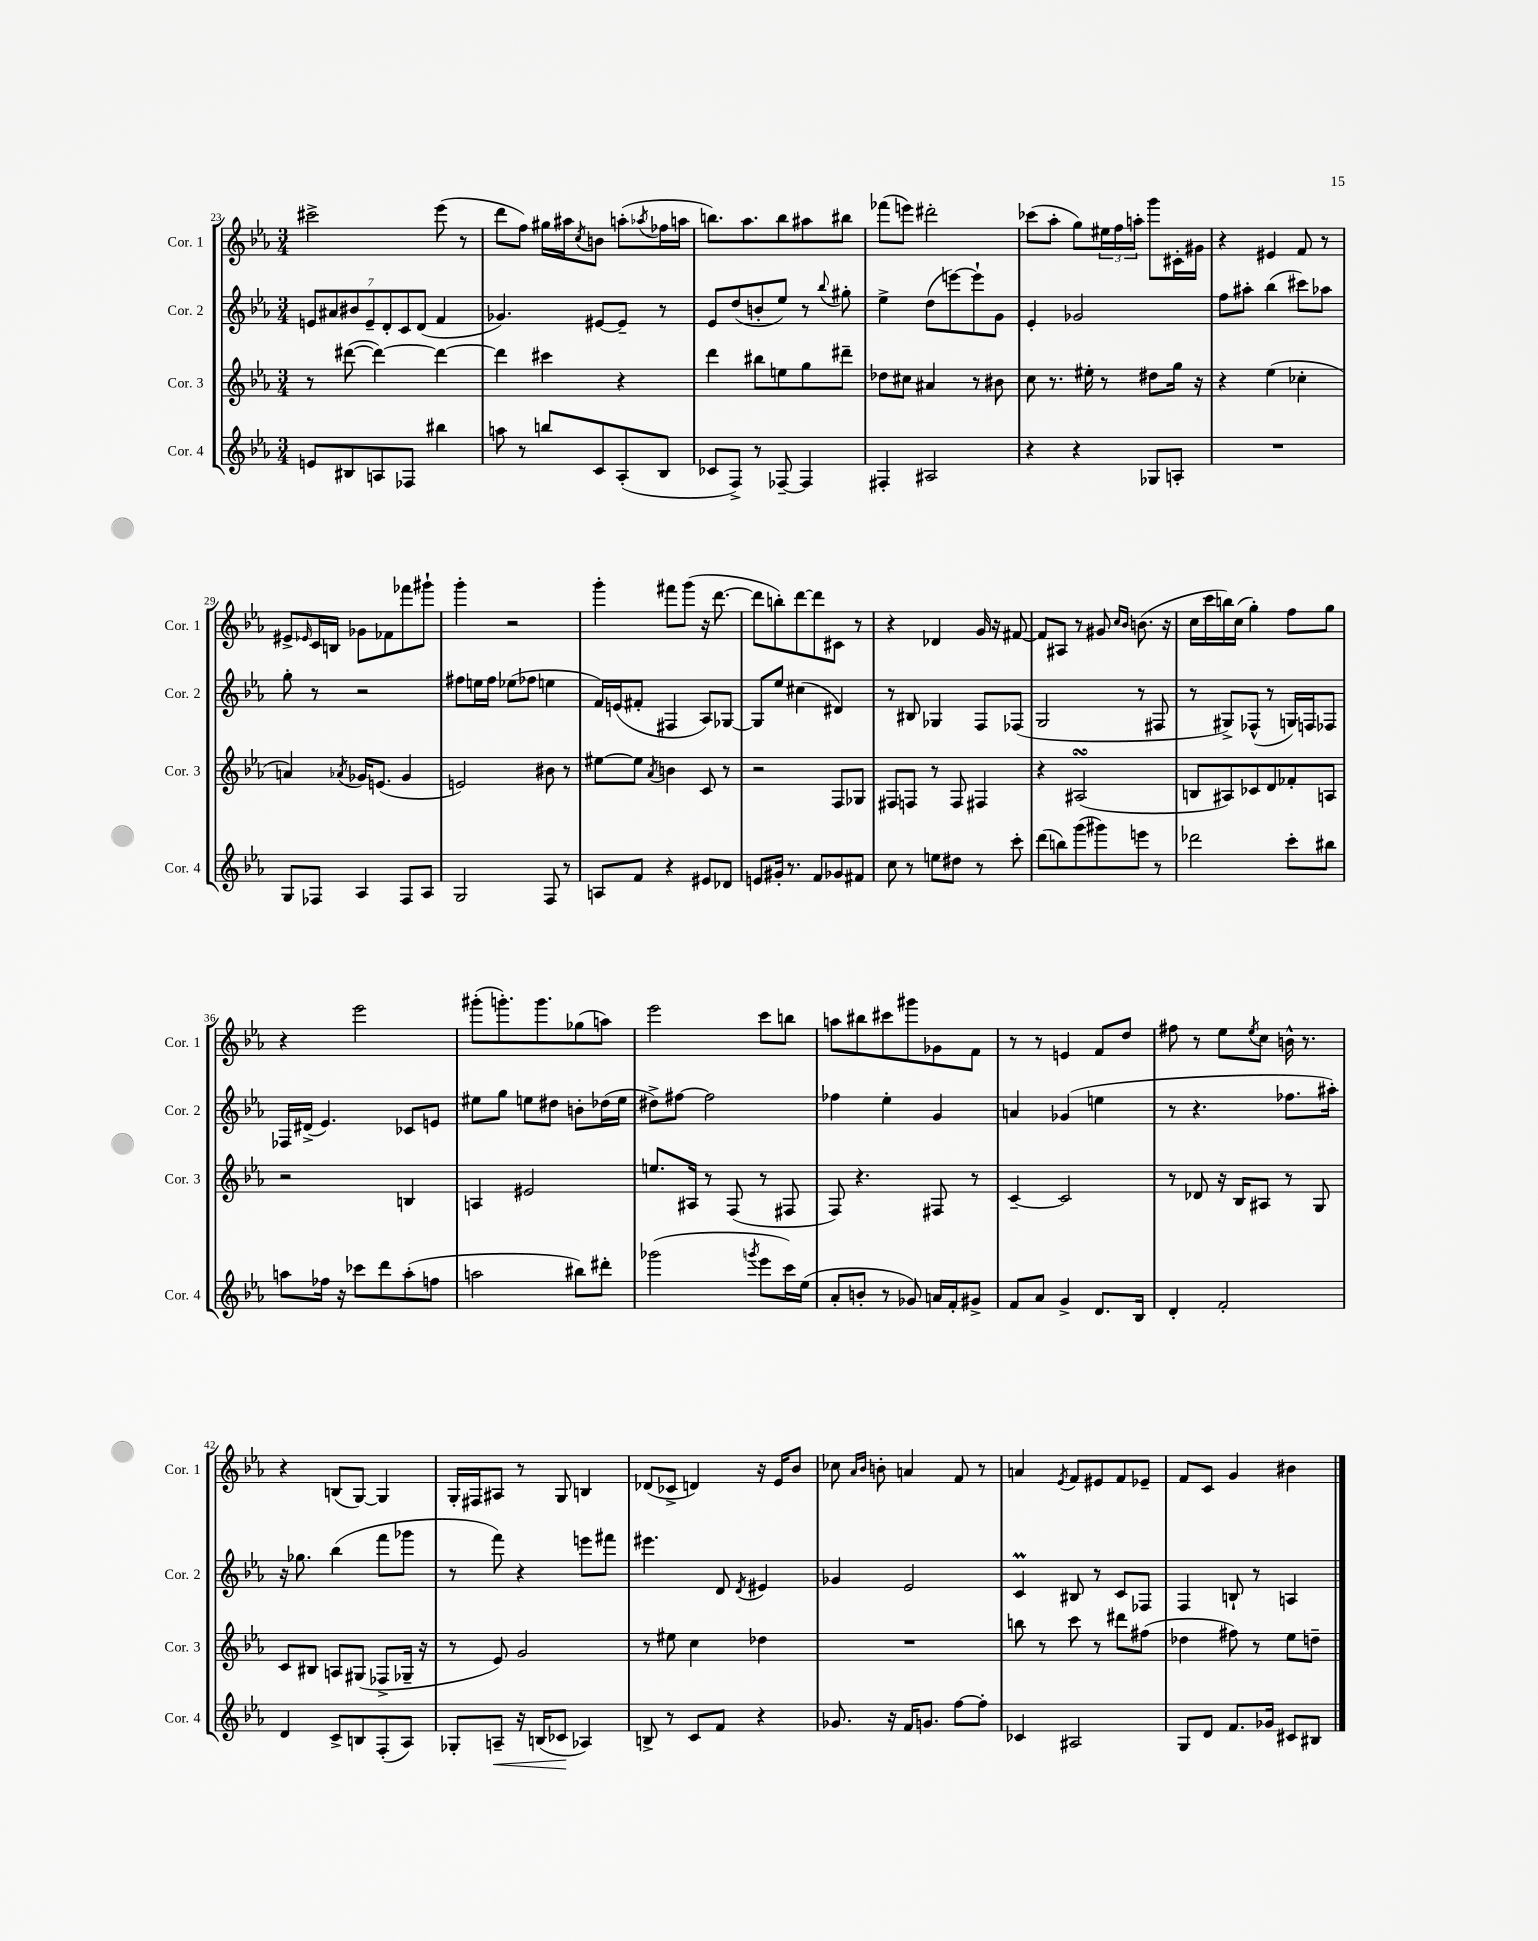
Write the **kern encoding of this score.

**kern	**dynam	**kern	**kern	**kern
*part4	*part4	*part3	*part2	*part1
*staff4	*staff4	*staff3	*staff2	*staff1
*I"Cor. 4	*	*I"Cor. 3	*I"Cor. 2	*I"Cor. 1
*I'Cor. 4	*	*I'Cor. 3	*I'Cor. 2	*I'Cor. 1
*clefG2	*	*clefG2	*clefG2	*clefG2
*k[b-e-a-]	*	*k[b-e-a-]	*k[b-e-a-]	*k[b-e-a-]
*M3/4	*	*M3/4	*M3/4	*M3/4
=23	=23	=23	=23	=23
8en/L	.	8r	14en/L	2ccc#X^\
.	.	.	14a#X/	.
8B#X/	.	([8ddd#X\	.	.
.	.	.	14b#X/	.
.	.	.	14e~/	.
8An/	.	4ddd#\_)	.	.
.	.	.	14d'/	.
.	.	.	14c/	.
8F-X/J	.	.	.	.
.	.	.	(14d/J	.
4bb#X\	.	4ddd#\_	4f/	(8eee-\
.	.	.	.	8r
=24	=24	=24	=24	=24
8aan\	.	4ddd#\]	4.g-X/)	8ddd\L
8r	.	.	.	8ff\J)
8bbn/L	.	4ccc#X\	.	16gg#X\LL
.	.	.	.	16aa#X\J
.	.	.	.	8qcc/
8c/	.	.	[8e#X/L	8bn\J
(8A-'/	.	4r	8e#~/J]	(8aan'\L
.	.	.	.	8qaa-X/
8B-/J	.	.	8r	16ff-X\L
.	.	.	.	16aan\JJ
=25	=25	=25	=25	=25
8c-X/L	.	4ddd\	8e-/L	8.bbn\L)
8F^/J)	.	.	(8dd/	.
.	.	.	.	8.aa-\
8r	.	8bb#X\L	8bn'/	.
[8F-X~/	.	8een\	8ee-/J)	8bb\
4F-/]	.	8gg\	8r	8aa#X\
.	.	.	8qqbb-/	.
.	.	8ddd#X~\J	8gg#X'\	8bb#X\J
=26	=26	=26	=26	=26
4F#X'/	.	8dd-X\L	4ee-^\	(8fff-X\L
.	.	8cc#X\J	.	8eeen\J)
2A#X/	.	4a#X/	(8dd\L	2ddd#X'\
.	.	.	[8eeen\)	.
.	.	8r	8eee`\]	.
.	.	8b#X\	8g\J	.
=27	=27	=27	=27	=27
4r	.	8cc\	4e-'/	(8ccc-X\L
.	.	8.r	.	8aa-'\J
4r	.	.	2g-X/	8gg\L)
.	.	16ee#X'\	.	.
.	.	8r	.	24ee#X\L
.	.	.	.	24ff\
.	.	.	.	24aan'\JJ
8G-X/L	.	8dd#X\L	.	8ggg\L
8An'/J	.	16gg\Jk	.	16c#X'\L
.	.	16r	.	16g#X\JJ
=28	=28	=28	=28	=28
2.r	.	4r	8ff\L	4r
.	.	.	8aa#X'\J	.
.	.	(4ee-\	(4bb-\	4e#X/
.	.	4cc-X'\	8ccc#X\L)	8f/
.	.	.	8aa-X\J	8r
!!LO:LB:g=z
=29	=29	=29	=29	=29
8G/L	.	4an/)	8gg'\	8e#X^/L
.	.	.	.	16qqe-X/
8F-X/J	.	.	8r	16c/L
.	.	.	.	16Bn/JJ
.	.	8qa-X/	.	.
4A-/	.	16g-X/KL	2r	8g-X\L
.	.	(8.en/J	.	.
.	.	.	.	8f-X\
8F-/L	.	4g-/	.	8fff-X\
8A-/J	.	.	.	8ggg#X`\J
=30	=30	=30	=30	=30
2G/	.	2en/)	8ff#X\L	4ggg'\
.	.	.	16een\L	.
.	.	.	16ff#\JJ	.
.	.	.	(8ee-X\L	2r
.	.	.	8ff-X\J	.
8F/	.	8b#X\	4een\	.
8r	.	8r	.	.
=31	=31	=31	=31	=31
8An/L	.	[8ee#X\L	16f/LL)	4ggg'\
.	.	.	(16en/J	.
8f/J	.	8ee#\J]	8f#X'/J	.
.	.	8qa-/	.	.
4r	.	4bn\	4F#X/	8fff#X\L
.	.	.	.	(8ggg\J
8e#X/L	.	8c/	8A-/L)	16r
.	.	.	.	[8.ddd\
8d-X/J	.	8r	[8G-X/J	.
=32	=32	=32	=32	=32
8en/L	.	2r	8G-/L]	8ddd\L]
16g#X'/Jk	.	.	8ee-/J	8bbn'\)
8.r	.	.	.	.
.	.	.	(4cc#X\	[8ddd\
8f/L	.	.	.	8ddd\]
8g-X/	.	8F/L	4d#X/)	8c#X\J
8f#X/J	.	8G-X/J	.	8r
=33	=33	=33	=33	=33
8cc\	.	8F#X/L	8r	4r
8r	.	8Fn/J	8B#X/	.
8een\L	.	8r	4G-X/	4d-X/
8dd#X\J	.	8F/	.	.
8r	.	4F#X/	8F/L	16g/
.	.	.	.	16r
8ccc'\	.	.	(8F-X/J	[8f#X/
=34	=34	=34	=34	=34
(8ddd\L	.	4r	2G/	8f#/L]
8bbn\)	.	.	.	8A#X/J
(8ggg\	.	(2A#XsSsS/	.	8r
8ggg#X\)	.	.	.	8g#X/
.	.	.	.	16qqcc/LL
.	.	.	.	16qqb-/JJ
8eeen\J	.	.	8r	(8.bn\
8r	.	.	8F#X/	.
.	.	.	.	16r
=35	=35	=35	=35	=35
2ddd-X\	.	8Bn/L	8r	16cc\LL
.	.	.	.	16ccc\
.	.	8A#X/)	8G#X^/L)	16bbn\)
.	.	.	.	(16cc\JJ
.	.	8c-X/	(8F-X^^/J	4gg'\)
.	.	8d/	8r	.
8ccc'\L	.	8f-X'/	16Gn/LL)	8ff\L
.	.	.	16Fn/J	.
8bb#X\J	.	8An/J	8F-X/J	8gg\J
!!LO:LB:g=z
=36	=36	=36	=36	=36
8aan\L	.	2r	16F-X/LL	4r
.	.	.	(16d#X^/JJ	.
16ff-X\Jk	.	.	4.e-/)	.
16r	.	.	.	.
8ccc-X\L	.	.	.	2eee-\
8ddd\	.	.	.	.
(8aa'\	.	4Bn/	8c-X/L	.
8ffn\J	.	.	8en/J	.
=37	=37	=37	=37	=37
2aan\	.	4An/	8ee#X\L	(8ggg#X'\L
.	.	.	8gg\J	8.gggn'\)
.	.	2e#X/	8een\L	.
.	.	.	.	8.ggg\
.	.	.	8dd#X\J	.
8bb#X\L)	.	.	8bn'\L	(8gg-X\
8ddd#X'\J	.	.	(16dd-X\L	8aan\J)
.	.	.	16ee\JJ	.
=38	=38	=38	=38	=38
(2ggg-X\	.	8.een/L	8dd#X^\L)	2eee-\
.	.	.	[8ff#X\J	.
.	.	16A#X/Jk	.	.
.	.	8r	2ff#\]	.
.	.	(8F/	.	.
8qgggn/	.	.	.	.
8eee-\L	.	8r	.	8ccc\L
16ccc\L)	.	8F#X/	.	8bbn\J
(16ee-\JJ	.	.	.	.
=39	=39	=39	=39	=39
8a-'/L	.	8F/)	4ff-X\	8aan\L
8bn'/J	.	4.r	.	8bb#X\
8r	.	.	4ee-'\	8ccc#X\
8g-X/)	.	.	.	8ggg#X\
16an/LL	.	8F#X/	4g/	8g-X\
16f'/J	.	.	.	.
8g#X^/J	.	8r	.	8f\J
=40	=40	=40	=40	=40
8f/L	.	[4c~/	4an/	8r
8a-/J	.	.	.	8r
4g^/	.	2c/]	(4g-X/	4en/
8.d/L	.	.	4een\	8f/L
.	.	.	.	8dd/J
16B-/Jk	.	.	.	.
=41	=41	=41	=41	=41
4d'/	.	8r	8r	8ff#X\
.	.	8d-X/	4.r	8r
2f'/	.	16r	.	8ee-\L
.	.	16B-/KL	.	.
.	.	.	.	8qee-/
.	.	8A#X/J	.	8cc\J
.	.	8r	8.ff-X\L	16bn^^\
.	.	.	.	8.r
.	.	8G/	.	.
.	.	.	16aa#X'\Jk)	.
!!LO:LB:g=z
=42	=42	=42	=42	=42
4d/	.	8c/L	16r	4r
.	.	.	8.gg-X\	.
.	.	8B#X/J	.	.
8c^/L	.	8An/L	(4bb-\	(8Bn/L
8Bn/	.	(8G#X/J	.	[8G/J)
(8F'/	.	8F-X^/L	8fff\L	4G/]
8A-/J)	.	16G-X~/Jk	8ggg-X\J	.
.	.	16r	.	.
=43	=43	=43	=43	=43
8G-X'/L	.	8r	8r	16G'/LL
.	.	.	.	16F#X/J
!	!LO:HP:b	!	!	!
8An~/J	<	8e-/)	8fff\)	8A#X/J
16r	.	2g/	4r	8r
(16Bn/KL	.	.	.	.
8c-X/J	.	.	.	8G/
4A-X/)	[	.	8eeen\L	4Bn/
.	.	.	8fff#X\J	.
=44	=44	=44	=44	=44
8Bn^/	.	8r	4.eee#X\	(8d-X/L
8r	.	8ee#X\	.	8c-X^/J
8c/L	.	4cc\	.	4dn/)
8f/J	.	.	8d/	.
.	.	.	8qd/	.
4r	.	4dd-X\	4e#X/	16r
.	.	.	.	16e-/KL
.	.	.	.	8b-/J
=45	=45	=45	=45	=45
8.g-X/	.	2.r	4g-X/	8cc-X\
.	.	.	.	16qqa-/LL
.	.	.	.	16qqb-/JJ
.	.	.	.	8bn'\
16r	.	.	.	.
16f/KL	.	.	2e-/	4an/
8.gn/J	.	.	.	.
[8ff\L	.	.	.	8f/
8ff'\J]	.	.	.	8r
=46	=46	=46	=46	=46
4c-X/	.	8bbn\	4cM/	4an/
.	.	8r	.	.
.	.	.	.	8qe-/
2A#X/	.	8ccc\	8B#X/	8f/L
.	.	8r	8r	8e#X/
.	.	8ddd#X\L	8c/L	8f/
.	.	(8ff#X\J	8F-X/J	8e-X~/J
=47	=47	=47	=47	=47
8G/L	.	4dd-X\	4F/	8f/L
8d/J	.	.	.	8c/J
8.f/L	.	8ff#X\)	8Bn`/	4g/
.	.	8r	8r	.
16g-X/Jk	.	.	.	.
8c#X/L	.	8ee-\L	4An/	4b#X\
8B#X/J	.	8ddn~\J	.	.
==	==	==	==	==
*-	*-	*-	*-	*-
